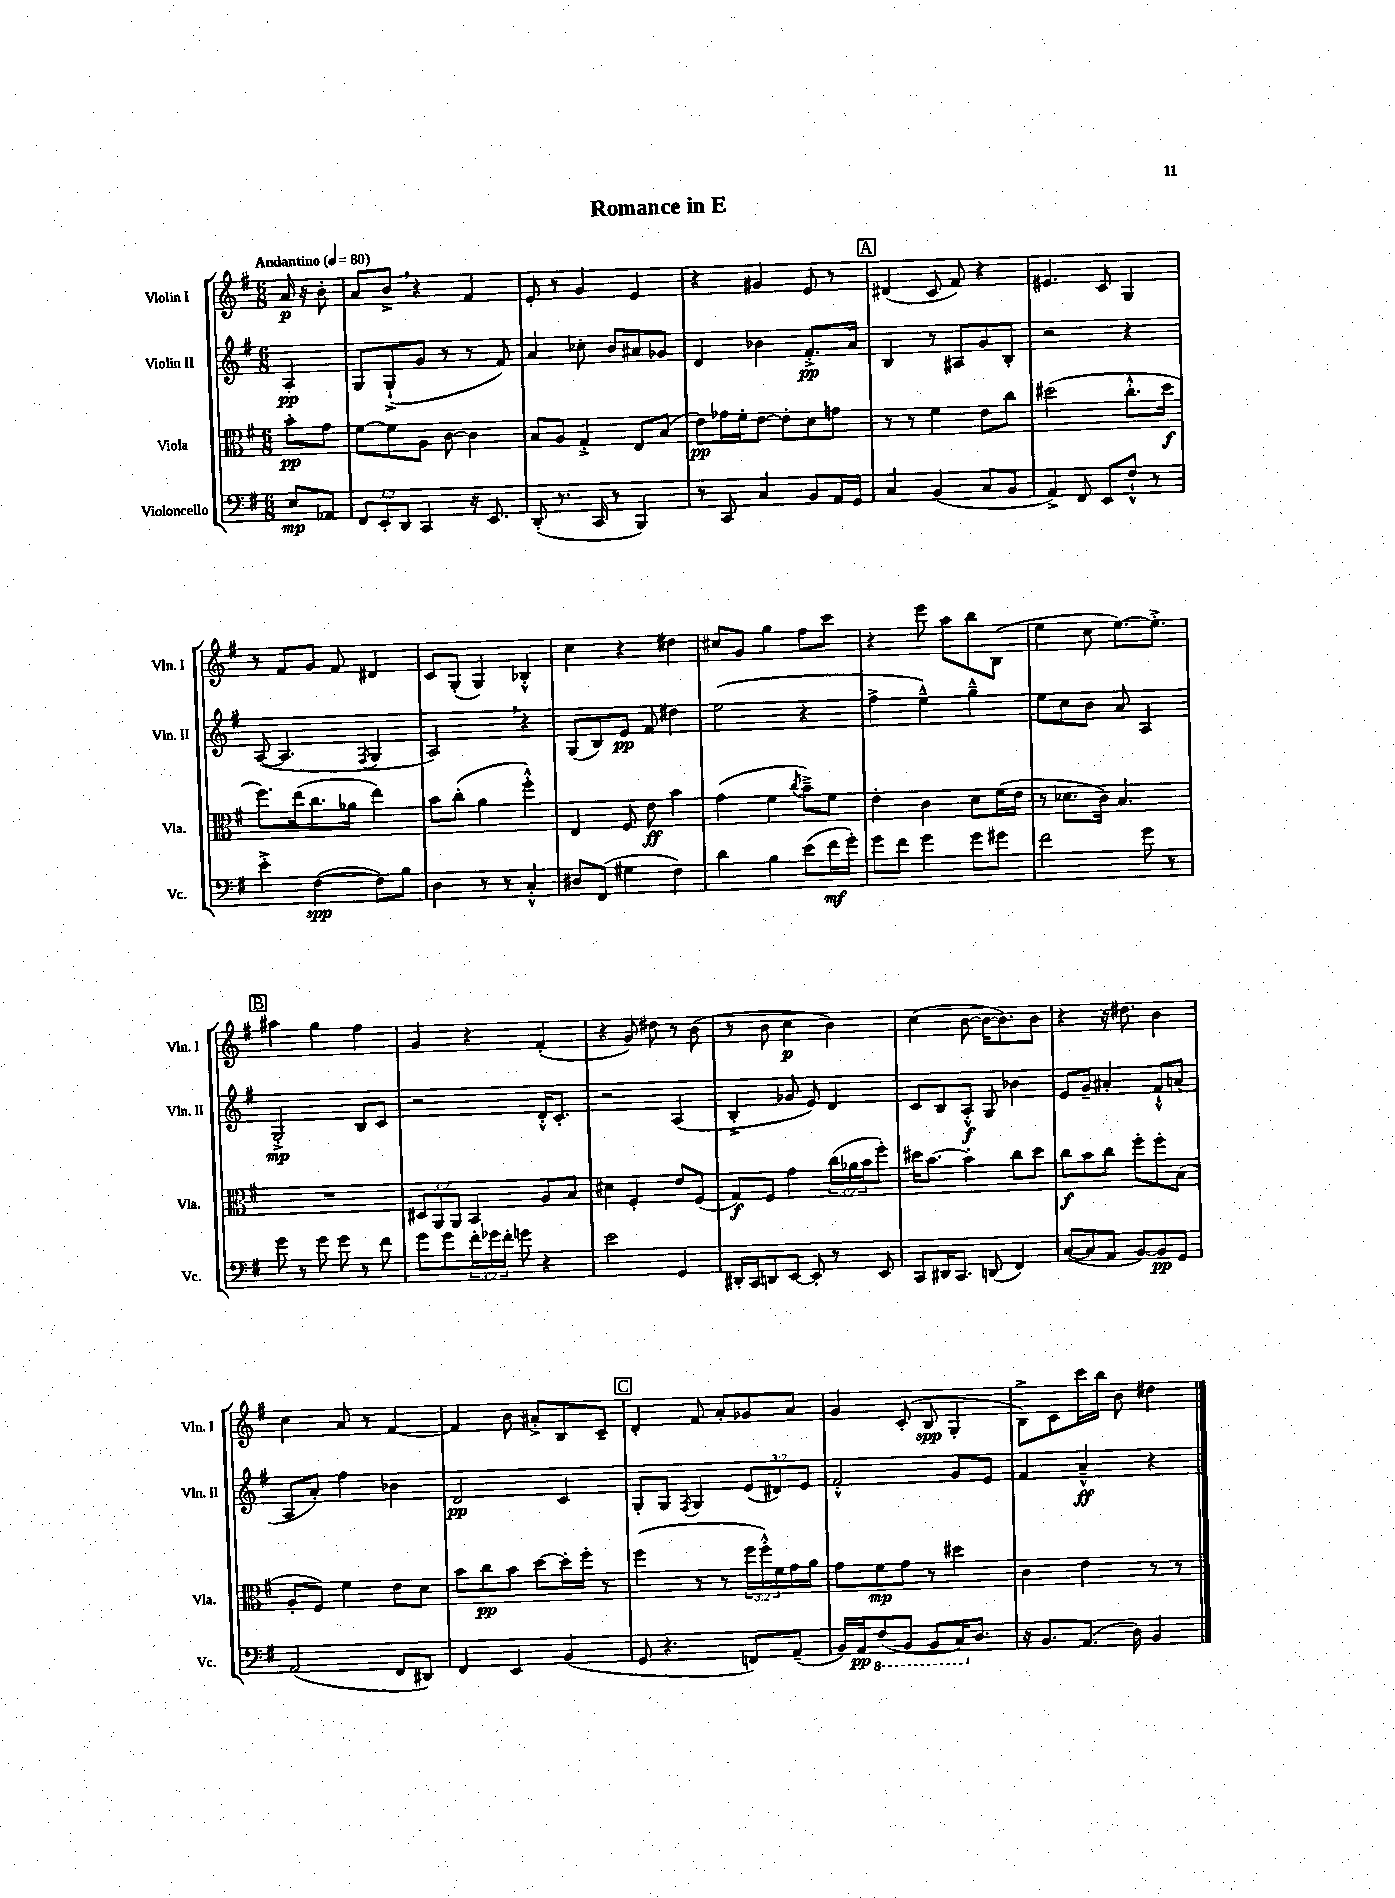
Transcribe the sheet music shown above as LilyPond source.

\header { title = "Romance in E" }
<<
\new StaffGroup <<
\new Staff = "s0" \with { instrumentName = "Violin I" shortInstrumentName = "Vln. I" } {
    \clef treble \key g \major \numericTimeSignature \time 6/8 \partial 4 \tempo "Andantino" 4 = 80
    a'16\p r16 b'8-. |
    a'8 b'8-> \breathe r4 fis'4 |
    e'8-. r8 g'4 e'4 |
    r4 gis'4 e'8 r8 |
    \mark \markup { \box "A" } dis'4( c'8 fis'8) r4 |
    eis'4. c'8 g4 |
    r8 fis'8 g'8 fis'8 dis'4 |
    c'8 g8-.( g4) bes4-.-^ |
    c''4 r4 dis''4 |
    cis''8 g'8 g''4 fis''8 c'''8 |
    r4 e'''8 a''8 b''8 b8( |
    e''4 c''8 e''8.~) e''8.-.-> |
    \mark \markup { \box "B" } ais''4 g''4 fis''4 |
    g'4 r4 fis'4-.( |
    r4 g'8) dis''8 r8 b'8( |
    r8 b'8 c''4\p b'4) |
    c''4( b'8~ b'16~ b'8.) b'8 |
    r4 r16 dis''8. b'4 |
    c''4 a'8 r8 fis'4~ |
    fis'4 b'8 ais'8-.-> b8 c'8-- |
    \mark \markup { \box "C" } d'4-. fis'8 a'8-. ges'8 a'8 |
    g'4 c'8-.( b8\spp g4-. |
    b8->) c'8 c'''16 b''16 b'8 dis''4 \bar "|." |
}
\new Staff = "s1" \with { instrumentName = "Violin II" shortInstrumentName = "Vln. II" } {
    \clef treble \key g \major \numericTimeSignature \time 6/8 \override Staff.TupletNumber.text = #tuplet-number::calc-fraction-text \partial 4
    a4-.\pp |
    g8 g8-!->( g'8 r8 r8 fis'8) |
    a'4 ces''8-. b'8 ais'8 ges'8 |
    d'4 bes'4 fis'8.-.->\pp a'16 |
    \mark \markup { \box "A" } b4 r8 ais8 g'8 b8-. |
    r2 r4 |
    a8~( a4. \acciaccatura { fis8 } g4 |
    a2) \breathe r4 |
    g8( b8) e'8\pp fis'8 dis''4 |
    e''2( r4 |
    fis''4-> e''4---^) g''4---^ |
    e''8 c''8 b'8 a'8 a4 |
    \mark \markup { \box "B" } g2-.->\mp b8 c'8 |
    r2 d'16-.-^ c'8.-. |
    r2 a4( |
    b4-.-> ges'8 e'8) d'4 |
    c'8 b8 a8-.-^\f g8 bes'4 |
    e'8 g'8-- ais'4-. fis'8-!-^ a'8( |
    a8 a'8-.) fis''4 bes'4 |
    d'2\pp c'4 |
    \mark \markup { \box "C" } g8-. g8 \acciaccatura { fis8 } g4 \tuplet 3/2 { e'8( dis'8) e'8 } |
    fis'2-.-^ g'8 e'8 |
    fis'4 a'4---^\ff r4 \bar "|." |
}
\new Staff = "s2" \with { instrumentName = "Viola" shortInstrumentName = "Vla." } {
    \clef alto \key g \major \numericTimeSignature \time 6/8 \override Staff.TupletNumber.text = #tuplet-number::calc-fraction-text \partial 4
    b'8-.\pp g'8 |
    fis'8~ fis'8 a8 c'8~ c'4 |
    b8 a8 g4-.-> e8 b8( |
    e'8\pp) ges'16 fis'16-. e'8~ e'8-. d'8 g'8 |
    \mark \markup { \box "A" } r8 r8 fis'4 e'8 c''8 |
    dis''2( c''8.-.-^ dis''16\f |
    fis''8.) e''16( c''8. aes'16 e''4) |
    b'8 c''8-.( a'4 fis''4-.-^) |
    e4 fis8 e'8\ff b'4 |
    g'4( fis'4 \acciaccatura { c''8 } b'8--->) fis'8 |
    e'4-. c'4 d'8 fis'16( e'16 |
    r8 des'8. c'16) b4. |
    \mark \markup { \box "B" } R2. |
    \tuplet 3/2 { dis8 a,8 a,8 } b,4 a8 b8 |
    dis'4 fis4-. e'8 fis8( |
    g8\f) fis8 g'4 \tuplet 3/2 { c''16( aes'16 b'16 } fis''8-.) |
    dis''16 b'8.~ b'4-. c''8 dis''8 |
    c''8\f b'8 c''8 fis''8-. fis''8-. b8( |
    a8-. fis8) fis'4 e'8 d'8 |
    b'8 c''8\pp b'8 d''8~ d''16-. fis''16-. r8 |
    \mark \markup { \box "C" } fis''4( r8 r8 \tuplet 3/2 { fis''16 fis''16-.-^) fis'16 } g'16 a'16 |
    g'8 fis'8\mp g'8 r8 dis''4 |
    c'4 e'4 r8 r8 \bar "|." |
}
\new Staff = "s3" \with { instrumentName = "Violoncello" shortInstrumentName = "Vc." } {
    \clef bass \key g \major \numericTimeSignature \time 6/8 \override Staff.TupletNumber.text = #tuplet-number::calc-fraction-text \partial 4
    e8\mp aes,8 |
    \tuplet 3/2 { fis,8 e,8-. d,8 } c,4 r16 e,8. |
    d,8-.( r8. c,16 r8 b,,4) |
    r8 c,8 c4 b,8 a,16 g,16 |
    \mark \markup { \box "A" } c4 b,4( c8 b,8 |
    a,4->) fis,8 e,8 fis8-!-^ r8 |
    e'4-.-> fis4~\spp( fis8) b8 |
    d4 r8 r8 c4-.-^ |
    dis8 fis,8( gis4 fis4) |
    d'4 b4 e'8( fis'16\mf g'16-.) |
    g'8 fis'8 g'4 g'8 gis'8 |
    fis'2 g'8 r8 |
    \mark \markup { \box "B" } g'8 r8 g'8 g'8 r8 fis'8 |
    g'8 g'8 \tuplet 3/2 { fis'16-. ges'16 fis'16-. } g'8 r4 |
    e'2 g,4 |
    dis,16-. c,16 d,8 e,8~ e,8-. r8 e,8 |
    c,8 dis,16 c,8. d,8( fis,4) |
    c8~( c8 a,8 b,8~) b,8\pp g,8 |
    a,2( fis,8 dis,8) |
    fis,4 e,4 b,4( |
    \mark \markup { \box "C" } g,8 r4. f,8) a,8--( |
    b,16) a,16\pp \ottava #-1 fis,8( b,,8 b,,8 c,16) \ottava #0 d8. |
    r16 b,8. a,8.( d16) b,4 \bar "|." |
}
>>
>>
\layout { \context { \Score \remove "Bar_number_engraver" } }
